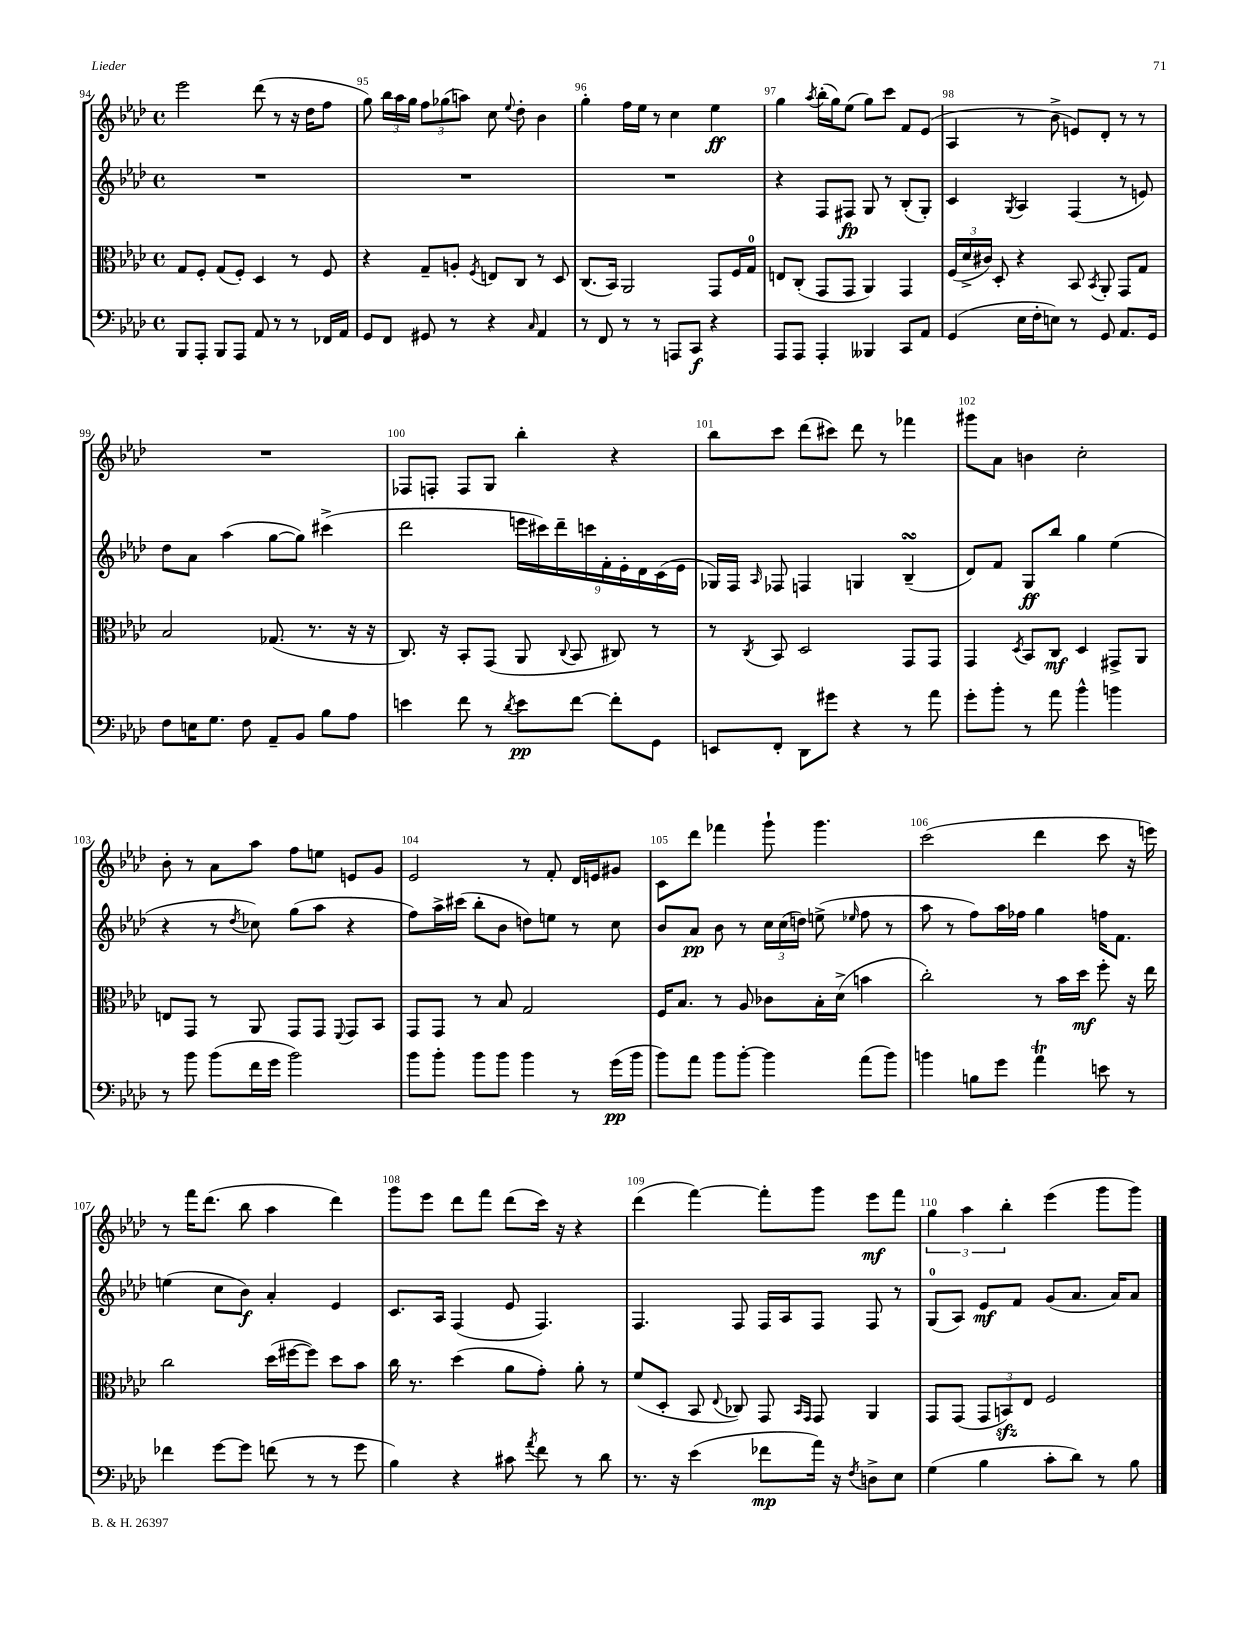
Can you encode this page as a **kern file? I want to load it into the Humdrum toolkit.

**kern	**kern	**kern	**kern
*staff4	*staff3	*staff2	*staff1
*clefF4	*clefC3	*clefG2	*clefG2
*k[b-e-a-d-]	*k[b-e-a-d-]	*k[b-e-a-d-]	*k[b-e-a-d-]
*M4/4	*M4/4	*M4/4	*M4/4
*met(c)	*met(c)	*met(c)	*met(c)
8BBB-	8G	1r	2eee-
8AAA-'	8F'	.	.
8BBB-	(8G	.	.
8AAA-	8F')	.	.
8AA-	4D-	.	(8ddd-
8r	.	.	8r
8r	8r	.	16r
.	.	.	16dd-
16FF-	8F	.	8ff
16AA-	.	.	.
=	=	=	=
8GG	4r	1r	8gg)
8FF	.	.	24bb-
.	.	.	24aa-
.	.	.	24gg
8GG#	8G~	.	12ff
.	.	.	(12gg-
8r	8A'	.	.
.	.	.	12aa)
.	8qF	.	.
4r	8E	.	8cc
.	.	.	8qqee-
.	8C	.	8dd-'
16qqC	.	.	.
4AA-	8r	.	4b-
.	8D-	.	.
=	=	=	=
8r	(8.C	1r	4gg'
8FF	.	.	.
.	16BB-)	.	.
8r	2AA-	.	16ff
.	.	.	16ee-
8r	.	.	8r
8AAA	.	.	4cc
8CC	.	.	.
4r	8GG	.	4ee-
.	16F	.	.
.	16G	.	.
=	=	=	=
8AAA-	8E	4r	4gg
8AAA-	(8C'	.	.
.	.	.	8qaa-
4AAA-'	8GG	8F	(16bb-'
.	.	.	16gg)
.	8GG	8F#	(8ee-
4BBB--	4AA-)	8G	8gg)
.	.	8r	8ccc
8CC	4GG	(8B-'	8f
8AA-	.	8G')	(8e-
=	=	=	=
(4GG	(24F	4c	4A-
.	24d-^	.	.
.	24c#)	.	.
.	8D-'	.	.
.	.	8qG	.
16E-	4r	4A-	8r
16F'	.	.	.
8E)	.	.	8b-^
8r	8BB-	(4F	8e)
.	8qBB-	.	.
8GG	8AA-'	.	8d-'
8.AA-	8GG	8r	8r
.	8G	8e)	8r
16GG	.	.	.
=	=	=	=
8F	2B-	8dd-	1r
16E	.	8a-	.
8.G	.	.	.
.	.	(4aa-	.
8F	.	.	.
8AA-~	(8.G-	[8gg	.
8BB-	.	8gg])	.
.	8.r	.	.
8B-	.	(4ccc#^	.
8A-	16r	.	.
.	16r	.	.
=	=	=	=
4e	8.C)	2ddd-	8F-
.	.	.	8F'
.	16r	.	.
8f	8BB-'	.	8F
8r	(8GG	.	8G
8qd-	.	.	.
8e	8AA-	18eee	4bb-'
.	.	18ccc#)	.
.	.	18ddd-~	.
.	8qqC	.	.
[8f	8BB-	.	.
.	.	18ccc	.
.	.	18f'	.
8f']	8C#)	.	4r
.	.	18e-'	.
.	.	18d-	.
8GG	8r	.	.
.	.	(18c	.
.	.	18e-	.
=	=	=	=
8EE	8r	16G-)	8bb-
.	.	16F	.
.	8qC	16qqA-	.
8FF'	8BB-	8F-	8ccc
8DD-	2D-	4F	(8ddd-
8g#	.	.	8ccc#)
4r	.	4G	8ddd-
.	.	.	8r
8r	8GG	(4B-~	4fff-
8a-	8GG	.	.
=	=	=	=
8g'	4GG	8d-)	8ggg#
8b-'	.	8f	8a-
.	8qD-	.	.
8r	8BB-	8G	4b
8a-	8C	8bb-	.
4b-^^	4D-	4gg	2cc'
4b	8GG#^	(4ee-	.
.	8AA-	.	.
=	=	=	=
8r	8E	4r	8b-'
8b-	8GG	.	8r
(8b-	8r	8r	8a-
.	.	8qdd-	.
16f	8AA-	8cc-)	8aa-
16g	.	.	.
2b-)	8GG	(8gg	8ff
.	8GG	8aa-	8ee
.	8qqFF	.	.
.	8GG	4r	8e
.	8BB-	.	8g
=	=	=	=
8b-	8GG	8ff)	2e-
8b-'	8GG	16aa-^	.
.	.	(16ccc#	.
8b-	8r	8bb-'	.
8b-	8B-	8b-	.
4b-	2G	8dd)	8r
.	.	8ee	8f'
8r	.	8r	16d-
.	.	.	16e
(16g	.	8cc	8g#
16b-	.	.	.
=	=	=	=
8b-)	16F	8b-	8c
.	8.B-	.	.
8a-	.	8a-	8ddd-
8b-	8r	8b-	4fff-
[8b-'	8A-	8r	.
4b-]	8c-	24cc	8ggg`
.	.	(24cc	.
.	.	24dd)	.
.	16B-'	(8ee^	4.ggg
.	(16d-^	.	.
.	.	16qqee-	.
(8a-	4b	8ff	.
8b-)	.	8r	.
=	=	=	=
4b	2cc')	8aa-	(2ccc
.	.	8r	.
8B	.	8ff)	.
8g	.	16aa-	.
.	.	16ff-	.
4a-	8r	4gg	4ddd-
.	16b-	.	.
.	16dd-	.	.
8e	8ff'	16ff	8ccc
.	.	8.f	.
8r	16r	.	16r
.	16ee-	.	16eee)
=	=	=	=
4f-	2cc	(4ee	8r
.	.	.	16fff
.	.	.	(8.ddd-
[8g	.	8cc	.
8g]	.	8b-)	8bb-
(8f	(16dd-	4a-'	4aa-
.	[16ff#	.	.
8r	8ff#])	.	.
8r	8dd-	4e-	4ddd-)
8g	8b-	.	.
=	=	=	=
4B-)	16cc	8.c	8ggg
.	8.r	.	.
.	.	.	8eee-
.	.	16A-	.
4r	(4dd-	(4F	8ddd-
.	.	.	8fff
8c#	8a-	8e-	(8ddd-
8qa-	.	.	.
8f	8g')	4.F)	16ccc)
.	.	.	16r
8r	8a-'	.	4r
8d-	8r	.	.
=	=	=	=
8.r	(8f	4.F	(4ddd-
.	8D-'	.	.
16r	.	.	.
(4e-	8BB-	.	[4fff)
.	8qqE-	.	.
.	8C-)	8F	.
8f-	8GG	16F	8fff']
.	.	16A-	.
.	16qqBB-	.	.
.	16qqGG	.	.
16a-)	8GG	8F	8ggg
16r	.	.	.
8qF	.	.	.
8D^	4AA-	8F	8eee-
8E-	.	8r	8fff
=	=	=	=
(4G	8GG	(8G	6gg
.	(8GG	8A-)	.
.	.	.	6aa-
4B-	12GG	8e-	.
.	12BB)	.	6bb-'
.	.	8f	.
.	12E-	.	.
8c'	2F	(8g	(4eee-
8d-)	.	8.a-	.
8r	.	.	8ggg
.	.	16a-)	.
8B-	.	8a-	8ggg)
==	==	==	==
*-	*-	*-	*-
